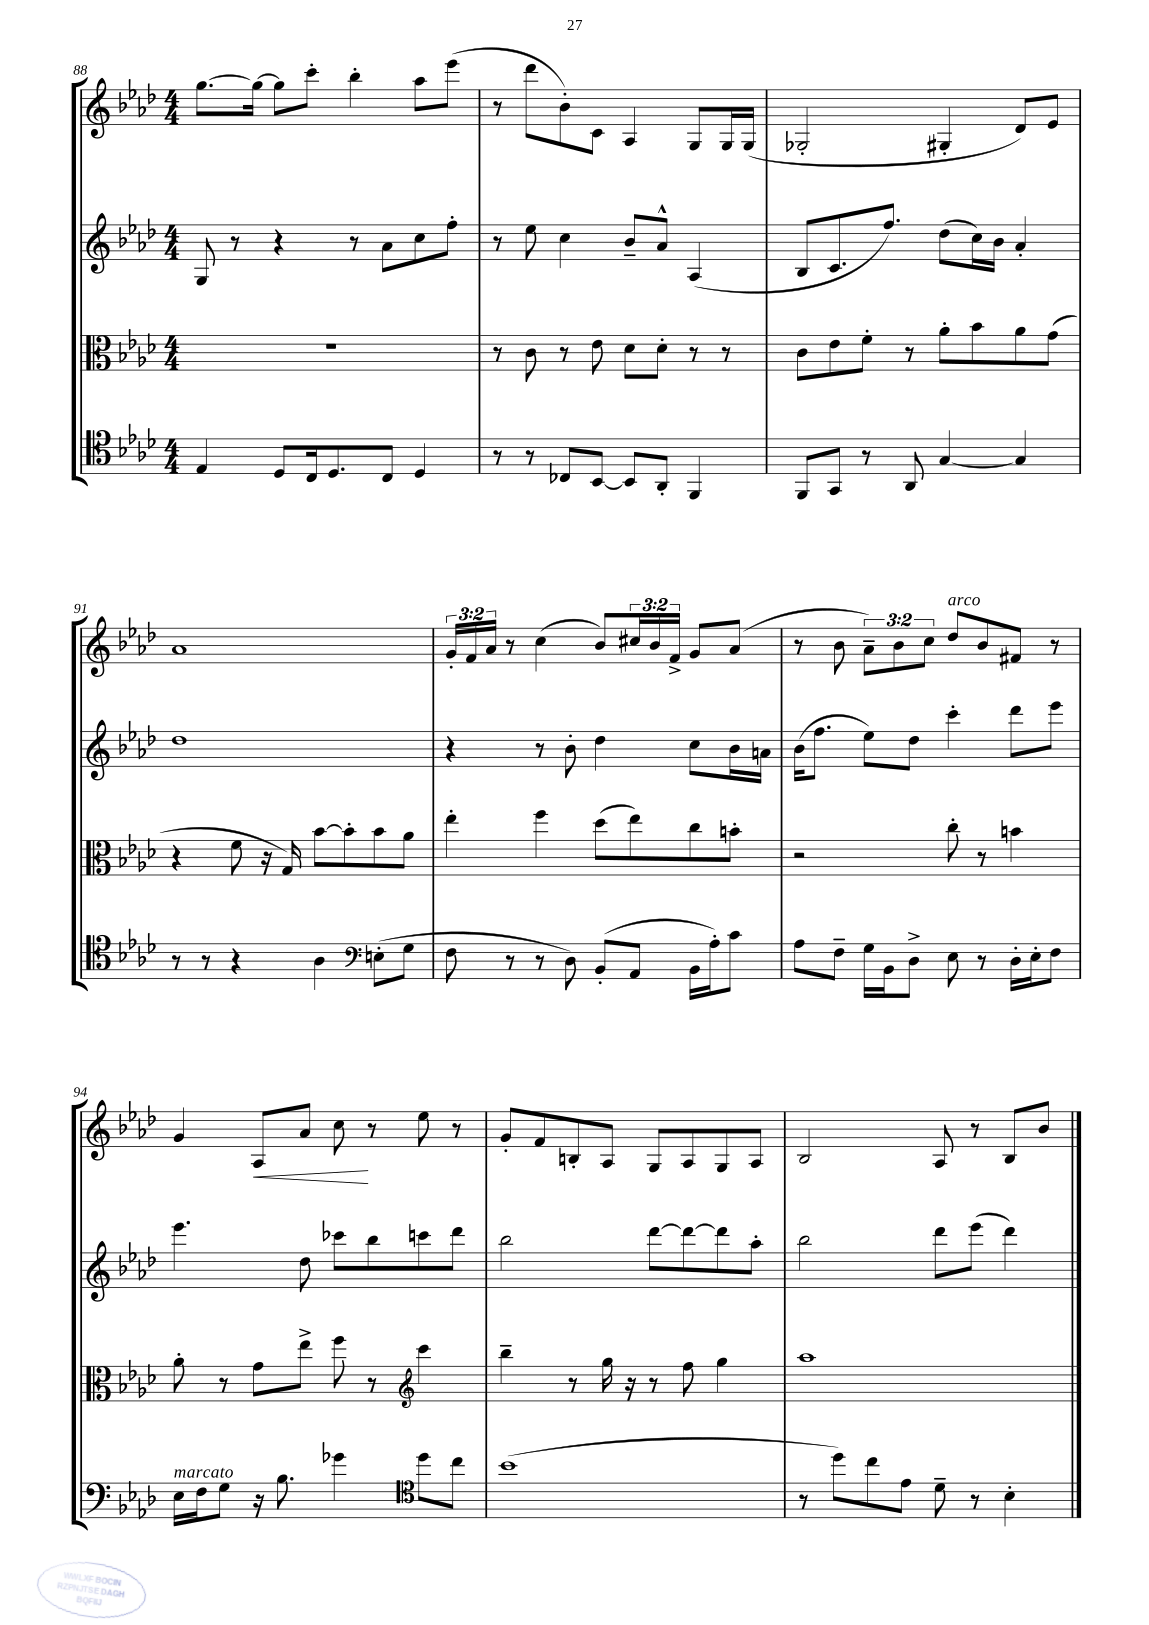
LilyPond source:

<<
\new StaffGroup <<
\new Staff = "s0" {
    \clef treble \key aes \major \numericTimeSignature \time 4/4 \override Staff.TupletNumber.text = #tuplet-number::calc-fraction-text
    g''8.~ g''16~ g''8 c'''8-. bes''4-. aes''8 ees'''8( |
    r8 des'''8 bes'8-.) c'8 aes4 g8 g16 g16( |
    ges2-. gis4-. des'8) ees'8 |
    aes'1 |
    \tuplet 3/2 { g'16-. f'16 aes'16 } r8 c''4( bes'8) \tuplet 3/2 { cis''16 bes'16 f'16-> } g'8 aes'8( |
    r8 bes'8 \tuplet 3/2 { aes'8--) bes'8 c''8 } des''8^\markup { \italic "arco" } bes'8 fis'8 r8 |
    g'4 aes8\< aes'8 c''8\! r8 ees''8 r8 |
    g'8-. f'8 b8-. aes8 g8 aes8 g8 aes8 |
    bes2 aes8 r8 bes8 bes'8 \bar "|." |
}
\new Staff = "s1" {
    \clef treble \key aes \major \numericTimeSignature \time 4/4
    g8 r8 r4 r8 aes'8 c''8 f''8-. |
    r8 ees''8 c''4 bes'8-- aes'8-^ aes4( |
    bes8 c'8. f''8.) des''8( c''16) bes'16 aes'4-. |
    des''1 |
    r4 r8 bes'8-. des''4 c''8 bes'16 a'16 |
    bes'16( f''8. ees''8) des''8 c'''4-. des'''8 ees'''8 |
    ees'''4. des''8 ces'''8 bes''8 c'''8 des'''8 |
    bes''2 des'''8~ des'''8~ des'''8 aes''8-. |
    bes''2 des'''8 ees'''8( des'''4) \bar "|." |
}
\new Staff = "s2" {
    \clef alto \key aes \major \numericTimeSignature \time 4/4
    R1 |
    r8 c'8 r8 ees'8 des'8 des'8-. r8 r8 |
    c'8 ees'8 f'8-. r8 aes'8-. bes'8 aes'8 g'8( |
    r4 f'8 r16 g16) bes'8~ bes'8-. bes'8 aes'8 |
    ees''4-. f''4 des''8( ees''8) c''8 b'8-. |
    r2 c''8-. r8 b'4 |
    aes'8-. r8 g'8 ees''8-> f''8 r8 \clef treble c'''4 |
    bes''4-- r8 g''16 r16 r8 f''8 g''4 |
    aes''1 \bar "|." |
}
\new Staff = "s3" {
    \clef tenor \key aes \major \numericTimeSignature \time 4/4
    ees4 des8 c16 des8. c8 des4 |
    r8 r8 ces8 bes,8~ bes,8 aes,8-. f,4 |
    f,8 g,8 r8 aes,8 g4~ g4 |
    r8 r8 r4 aes4 \clef bass e8-.( g8 |
    f8 r8 r8 des8) bes,8-.( aes,8 bes,16 aes16-.) c'8 |
    aes8 f8-- g16 bes,16 des8-> ees8 r8 des16-. ees16-. f8 |
    ees16^\markup { \italic "marcato" } f16 g8 r16 bes8. ges'4 \clef tenor des''8 c''8 |
    bes'1( |
    r8 des''8) c''8 ees'8 des'8-- r8 bes4-. \bar "|." |
}
>>
>>
\layout { \context { \Score currentBarNumber = #88 } }
